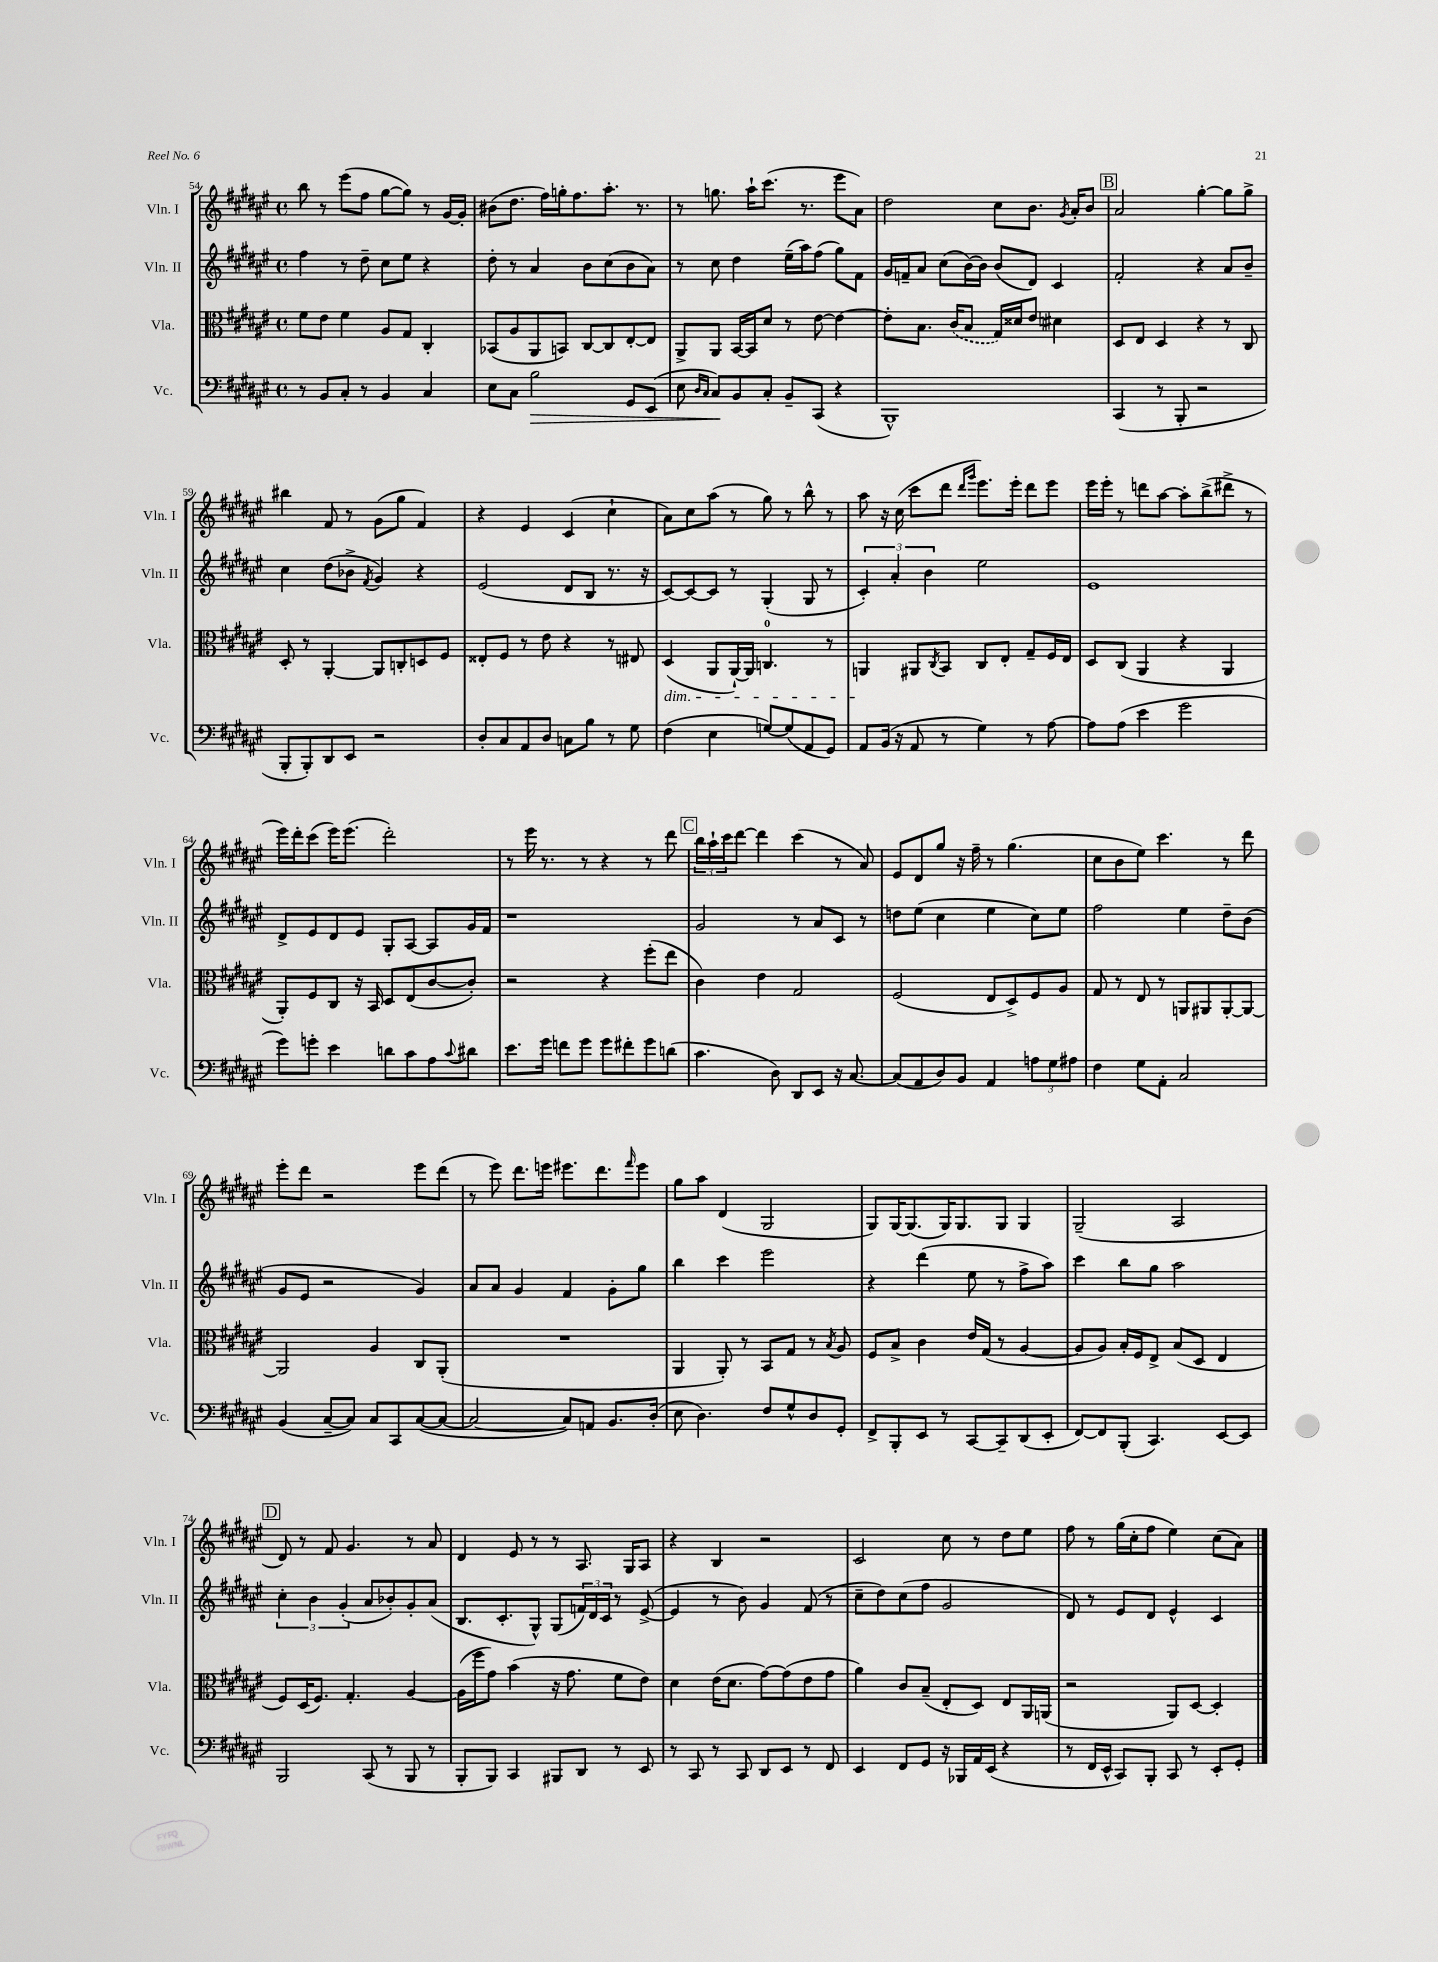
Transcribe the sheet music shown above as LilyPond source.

<<
\new StaffGroup <<
\new Staff = "s0" \with { instrumentName = "Vln. I" shortInstrumentName = "Vln. I" } {
    \clef treble \key fis \major \defaultTimeSignature \time 4/4
    b''8 r8 eis'''8( fis''8 gis''8~ gis''8) r8 gis'16~ gis'16-. |
    bis'8( dis''8. fis''16) g''16-. fis''8. ais''8.-. r8. |
    r8 g''8. ais''16-! cis'''8.( r8. eis'''8 ais'8) |
    dis''2 cis''8 b'8. \acciaccatura { gis'8 } ais'16-. b'8 |
    \mark \markup { \box "B" } ais'2 gis''4~-. gis''8 gis''8-> |
    bis''4 fis'8 r8 gis'8( gis''8 fis'4) |
    r4 eis'4 cis'4( cis''4-! |
    ais'8) cis''8 ais''8( r8 gis''8) r8 b''8-^ r8 |
    ais''8 r16 cis''16( cis'''8 dis'''8 \grace { dis'''16 gis'''16 } eis'''8.) eis'''16-. dis'''8 eis'''8 |
    eis'''16 eis'''16-. r8 d'''8 ais''8~ ais''8-. b''8->( dis'''8-> r8 |
    eis'''16) dis'''16-. cis'''8( eis'''16) eis'''8.( dis'''2-.) |
    r8 eis'''16 r8. r8 r4 r8 dis'''8 |
    \mark \markup { \box "C" } \tuplet 3/2 { b''16 ais''16-! cis'''16 } dis'''8~ dis'''4 cis'''4( r8 ais'8) |
    eis'8 dis'8 gis''8 r16 fis''16-- r8 gis''4.( |
    cis''8 b'8 eis''8) cis'''4. r8 dis'''8 |
    eis'''8-. dis'''8 r2 eis'''8 dis'''8( |
    r8 eis'''8) dis'''8. e'''16 eis'''8. dis'''8. \grace { fis'''16 } eis'''8 |
    gis''8 ais''8 dis'4( gis2 |
    gis8) gis16~ gis8.( gis16) gis8. gis8 gis4 |
    gis2--( ais2 |
    \mark \markup { \box "D" } dis'8) r8 fis'8 gis'4. r8 ais'8 |
    dis'4 eis'8 r8 r8 ais8. gis16 ais8 |
    r4 b4 r2 |
    cis'2 cis''8 r8 dis''8 eis''8 |
    fis''8 r8 gis''16( cis''16-. fis''8 eis''4) cis''8( ais'8) \bar "|." |
}
\new Staff = "s1" \with { instrumentName = "Vln. II" shortInstrumentName = "Vln. II" } {
    \clef treble \key fis \major \defaultTimeSignature \time 4/4
    fis''4 r8 dis''8-- cis''8 eis''8 r4 |
    dis''8-. r8 ais'4 b'8 cis''8( b'8 ais'8) |
    r8 cis''8 dis''4 eis''16--( ais''16) fis''8( gis''8) fis'8 |
    gis'16 f'16-- ais'8 cis''8( b'16~) b'16 b'8( dis'8) cis'4 |
    \mark \markup { \box "B" } fis'2-. r4 ais'8 b'8-- |
    cis''4 dis''8( bes'8-> \acciaccatura { fis'8 } gis'4) r4 |
    eis'2( dis'8 b8 r8. r16 |
    cis'8~) cis'8~ cis'8 r8 gis4-.( gis8 r8 |
    \tuplet 3/2 { cis'4-.) ais'4-. b'4 } eis''2 |
    eis'1 |
    dis'8-> eis'8 dis'8 eis'8 gis8-. ais8~ ais8 gis'16 fis'16 |
    r1 |
    \mark \markup { \box "C" } gis'2 r8 ais'8 cis'8 r8 |
    d''8 eis''8( cis''4 eis''4 cis''8) eis''8 |
    fis''2 eis''4 dis''8-- b'8( |
    gis'8 eis'8 r2 gis'4) |
    ais'8 ais'8 gis'4 fis'4 gis'8-. gis''8 |
    b''4 cis'''4 eis'''2 |
    r4 dis'''4( eis''8 r8 fis''8-> ais''8) |
    cis'''4 b''8 gis''8 ais''2 |
    \mark \markup { \box "D" } \tuplet 3/2 { cis''4-. b'4 gis'4-.( } ais'8 bes'8-.) gis'8-. ais'8( |
    b8. cis'8.-. gis8-^) gis8( \tuplet 3/2 { f'16) dis'16 cis'16 } r8 eis'8~->( |
    eis'4 r8 b'8) gis'4 fis'8( r8 |
    cis''8-- dis''8) cis''8( fis''8 gis'2 |
    dis'8) r8 eis'8 dis'8 eis'4-^ cis'4 \bar "|." |
}
\new Staff = "s2" \with { instrumentName = "Vla." shortInstrumentName = "Vla." } {
    \clef alto \key fis \major \defaultTimeSignature \time 4/4
    fis'8 eis'8 fis'4 ais8 gis8 cis4-. |
    bes,8( ais8 ais,8 b,8) cis8~ cis8 eis8~-. eis8 |
    ais,8-> ais,8 b,16~ b,16 dis'8 r8 eis'8~ eis'4~ |
    eis'8-. b8. \once \slurDashed cis'16( b8 gis16) disis'16 eis'8 dis'4 |
    \mark \markup { \box "B" } dis8 eis8 dis4 r4 r8 cis8 |
    dis8-. r8 ais,4~-. ais,8 c8-. d8 fis8 |
    eisis8-. fis8 r8 eis'8 r4 r8 eis8 |
    dis4\dim( ais,8 ais,16~-!) ais,16 c4.-0 r8 |
    a,4\! ais,8 \acciaccatura { cis8 } b,8 cis8 eis8-. gis8-- fis16 eis16 |
    dis8 cis8( ais,4 r4 ais,4 |
    ais,8-.) fis8 cis8 r16 b,16 dis8 eis8( cis'8~ cis'8-.) |
    r2 r4 fis''8-.( eis''8 |
    \mark \markup { \box "C" } cis'4) eis'4 gis2 |
    fis2( eis8 dis8->) fis8 ais8 |
    gis8 r8 eis8 r8 a,8 ais,8 ais,8~-. ais,8~ |
    ais,2 ais4 cis8 ais,8-.( |
    R1 |
    ais,4 ais,8-.) r8 b,8 gis8 r8 \acciaccatura { b8 } ais8 |
    fis8 b8-> cis'4 eis'16 gis16( r8 ais4~ |
    ais8 ais8) b16-. fis16 eis8-> b8( dis8 eis4 |
    \mark \markup { \box "D" } fis8) dis16( fis8.) gis4.-. ais4~ |
    ais16( fis''16 gis'8) b'4( r16 gis'8. fis'8 eis'8) |
    dis'4 eis'16( dis'8. gis'8~) gis'8( eis'8 gis'8 |
    ais'4) cis'8 b8--( eis8-. dis8) eis8 ais,16 a,16( |
    r2 ais,8) dis8~ dis4-. \bar "|." |
}
\new Staff = "s3" \with { instrumentName = "Vc." shortInstrumentName = "Vc." } {
    \clef bass \key fis \major \defaultTimeSignature \time 4/4
    r8 b,8 cis8-. r8 b,4 cis4 |
    eis8 cis8 b2\> gis,8 eis,8( |
    eis8 \grace { dis16 cis16 } cis8\!) b,8 cis8-. b,8-- cis,8( r4 |
    b,,1-^) |
    \mark \markup { \box "B" } cis,4( r8 b,,8-. r2 |
    b,,8-. b,,8-.) dis,8 eis,8 r2 |
    dis8-. cis8 ais,8 dis8 c8 b8 r8 gis8 |
    fis4( eis4 g8~) g8( ais,8 gis,8) |
    ais,8 b,16( r16 ais,8 r8 gis4) r8 ais8~ |
    ais8 ais8( eis'4 gis'2 |
    gis'8) g'8-. eis'4 d'8 cis'8 ais8 \appoggiatura { cis'8 } dis'8 |
    eis'8. gis'16 f'8 gis'8 gis'8 fis'8-. gis'8 d'8( |
    \mark \markup { \box "C" } cis'4. dis8) dis,8 eis,8 r16 cis8.~ |
    cis8( ais,8 dis8) b,8 ais,4 \tuplet 3/2 { a8 gis8 ais8 } |
    fis4 gis8 ais,8-. cis2 |
    b,4( cis8~-- cis8) cis8 cis,8 cis8~( cis8~ |
    cis2~ cis8) a,8 b,8. dis16-.( |
    eis8 dis4.) fis8 gis8-^ dis8 gis,8-. |
    fis,8-> b,,8-. eis,8 r8 cis,8~ cis,8-- dis,8( eis,8-. |
    fis,8~) fis,8 b,,8-.( cis,4.) eis,8~ eis,8 |
    \mark \markup { \box "D" } b,,2 cis,8( r8 b,,8 r8 |
    b,,8-. b,,8) cis,4 bis,,8 dis,8 r8 eis,8 |
    r8 cis,8 r8 cis,8 dis,8 eis,8 r8 fis,8 |
    eis,4 fis,8 gis,8 r16 bes,,16 ais,16 eis,16( r4 |
    r8 fis,16 eis,16-^ cis,8) b,,8-. cis,8 r8 eis,8-. gis,8-. \bar "|." |
}
>>
>>
\layout { \context { \Score currentBarNumber = #54 } }
